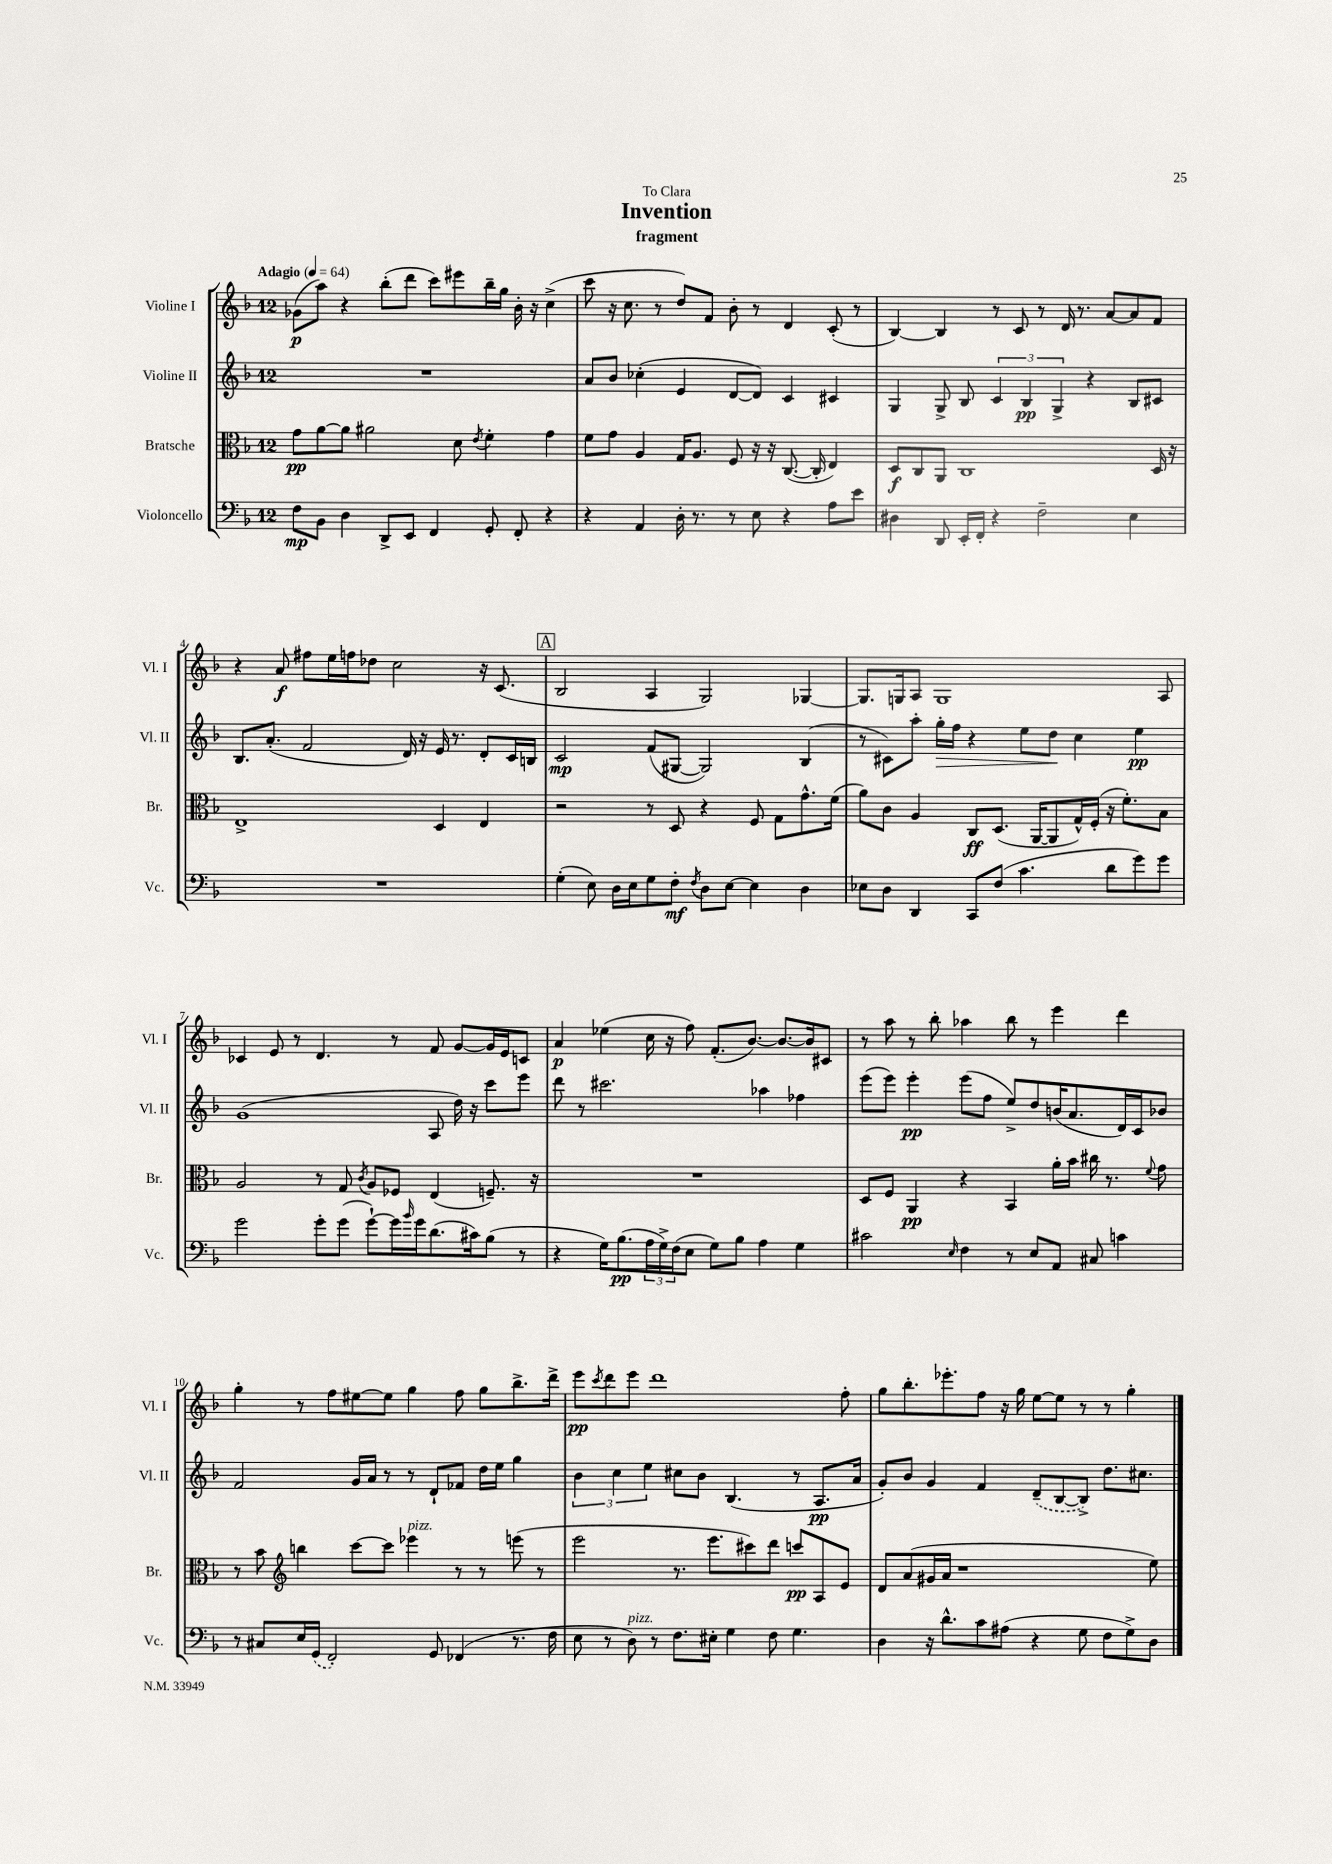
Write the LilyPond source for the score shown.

\header { title = "Invention" subtitle = "fragment" dedication = "To Clara" }
<<
\new StaffGroup <<
\new Staff = "s0" \with { instrumentName = "Violine I" shortInstrumentName = "Vl. I" } {
    \clef treble \key f \major \once \override Staff.TimeSignature.style = #'single-digit \time 12/8 \tempo "Adagio" 4 = 64
    ges'8\p( a''8) r4 bes''8-.( d'''8 c'''8) eis'''8 bes''16-- g''16 bes'16-. r16 c''4->( |
    c'''8 r16 c''8. r8 d''8) f'8 bes'8-. r8 d'4 c'8-.( r8 |
    bes4~) bes4 r8 c'8 r8 d'16 r8. a'8~ a'8 f'8 |
    r4 a'8\f fis''8 e''16 f''16 des''8 c''2 r16 c'8.( |
    \mark \markup { \box "A" } bes2 a4 g2) ges4~ |
    ges8. g16 a8 g1 a8 |
    ces'4 e'8 r8 d'4. r8 f'8 g'8~ g'16 e'16 c'8 |
    a'4\p ees''4( c''16 r16 f''8) f'8.-.( bes'8.~) bes'8.~ bes'16 cis'8 |
    r8 a''8 r8 bes''8-. aes''4 bes''8 r8 e'''4 d'''4 |
    g''4-. r8 f''8 eis''8~ eis''8 g''4 f''8 g''8 bes''8.-> d'''16-> |
    e'''8\pp \acciaccatura { c'''8 } d'''8 e'''8 d'''1 f''8-. |
    g''8 bes''8.-. ees'''8.-. f''8 r16 g''16 e''8~ e''8 r8 r8 g''4-. \bar "|." |
}
\new Staff = "s1" \with { instrumentName = "Violine II" shortInstrumentName = "Vl. II" } {
    \clef treble \key f \major \once \override Staff.TimeSignature.style = #'single-digit \time 12/8
    R1. |
    a'8 bes'8 ces''4-.( e'4 d'8~ d'8) c'4 cis'4 |
    g4 g8-> bes8 \tuplet 3/2 { c'4 bes4\pp g4-> } r4 bes8 cis'8 |
    bes8. a'8.-.( f'2 d'16) r16 e'16 r8. d'8-. c'16 b16 |
    \mark \markup { \box "A" } c'2\mp f'8( gis8~ gis2) bes4( |
    r8 cis'8) a''8-. g''16-.\> f''16 r4 e''8 d''8\! c''4 e''4\pp |
    g'1( a8 d''16) r16 c'''8 e'''8 |
    d'''8 r8 cis'''2. aes''4 fes''4 |
    e'''8( e'''8) e'''4-.\pp e'''8( f''8 e''8->) d''8 b'16( a'8. d'16) c'16 bes'8 |
    f'2 g'16 a'16 r8 r8 d'8-! fes'8 d''16 e''16 g''4 |
    \tuplet 3/2 { bes'4 c''4 e''4 } cis''8 bes'8 bes4.( r8 a8.\pp a'16 |
    g'8-.) bes'8 g'4 f'4 \once \slurDashed d'8--( bes8~ bes8->) d''8. cis''8. \bar "|." |
}
\new Staff = "s2" \with { instrumentName = "Bratsche" shortInstrumentName = "Br." } {
    \clef alto \key f \major \once \override Staff.TimeSignature.style = #'single-digit \time 12/8
    g'8\pp a'8~ a'8 ais'2 d'8 \acciaccatura { e'8 } f'4-. g'4 |
    f'8 g'8 a4 g16 a8. f8 r16 r16 c8.~( c16-. e4) |
    d8\f c8 a,8 c1 d16 r16 |
    e1-> d4 e4 |
    \mark \markup { \box "A" } r2 r8 d8 r4 f8 g8 g'8.-^ f'16( |
    a'8) c'8 a4 c8\ff d8.( a,16~ a,8 g16-^) f16-.( r16 f'8.-.) bes8 |
    a2 r8 g8 \acciaccatura { c'8 } a8 fes8 e4( f8.--) r16 |
    R1. |
    d8 f8 a,4\pp r4 bes,4 a'16-. bes'16 cis''16 r8. \appoggiatura { f'8 } g'8 |
    r8 bes'8 \clef treble b''4 c'''8~ c'''8 ees'''4^\markup { \italic "pizz." } r8 r8 e'''8( r8 |
    e'''2 r8. e'''8. cis'''8) d'''8 c'''8\pp a8 e'8 |
    d'8 a'8( gis'16 a'16 r1 e''8) \bar "|." |
}
\new Staff = "s3" \with { instrumentName = "Violoncello" shortInstrumentName = "Vc." } {
    \clef bass \key f \major \once \override Staff.TimeSignature.style = #'single-digit \time 12/8
    f8\mp bes,8 d4 d,8-> e,8 f,4 g,8-. f,8-. r4 |
    r4 a,4 d16-. r8. r8 e8 r4 a8 e'8 |
    dis4 d,8 e,16-. f,16-. r4 f2-- e4 |
    R1. |
    \mark \markup { \box "A" } g4-.( e8) d16 e16 g8 f8-.\mf \acciaccatura { f8 } d8 e8~ e4 d4 |
    ees8 d8 d,4 c,8 f8( c'4. d'8 g'8) g'8 |
    g'2 g'8-. g'8( g'8~-!) g'16 \grace { bes'16 } g'16 d'8.( cis'16) bes8( r8 |
    r4 g16) bes8.\pp( \tuplet 3/2 { a16 g16->) f16( } e8 g8) bes8 a4 g4 |
    cis'2 \grace { e16 } f4 r8 e8 a,8 cis8 c'4 |
    r8 cis8 e16 \once \slurDashed g,16( f,2-.) g,8 fes,4( r8. f16 |
    e8 r8 d8^\markup { \italic "pizz." }) r8 f8. eis16-. g4 f8 g4. |
    d4 r16 d'8.-^ c'8 ais8( r4 g8 f8 g8->) d8 \bar "|." |
}
>>
>>
